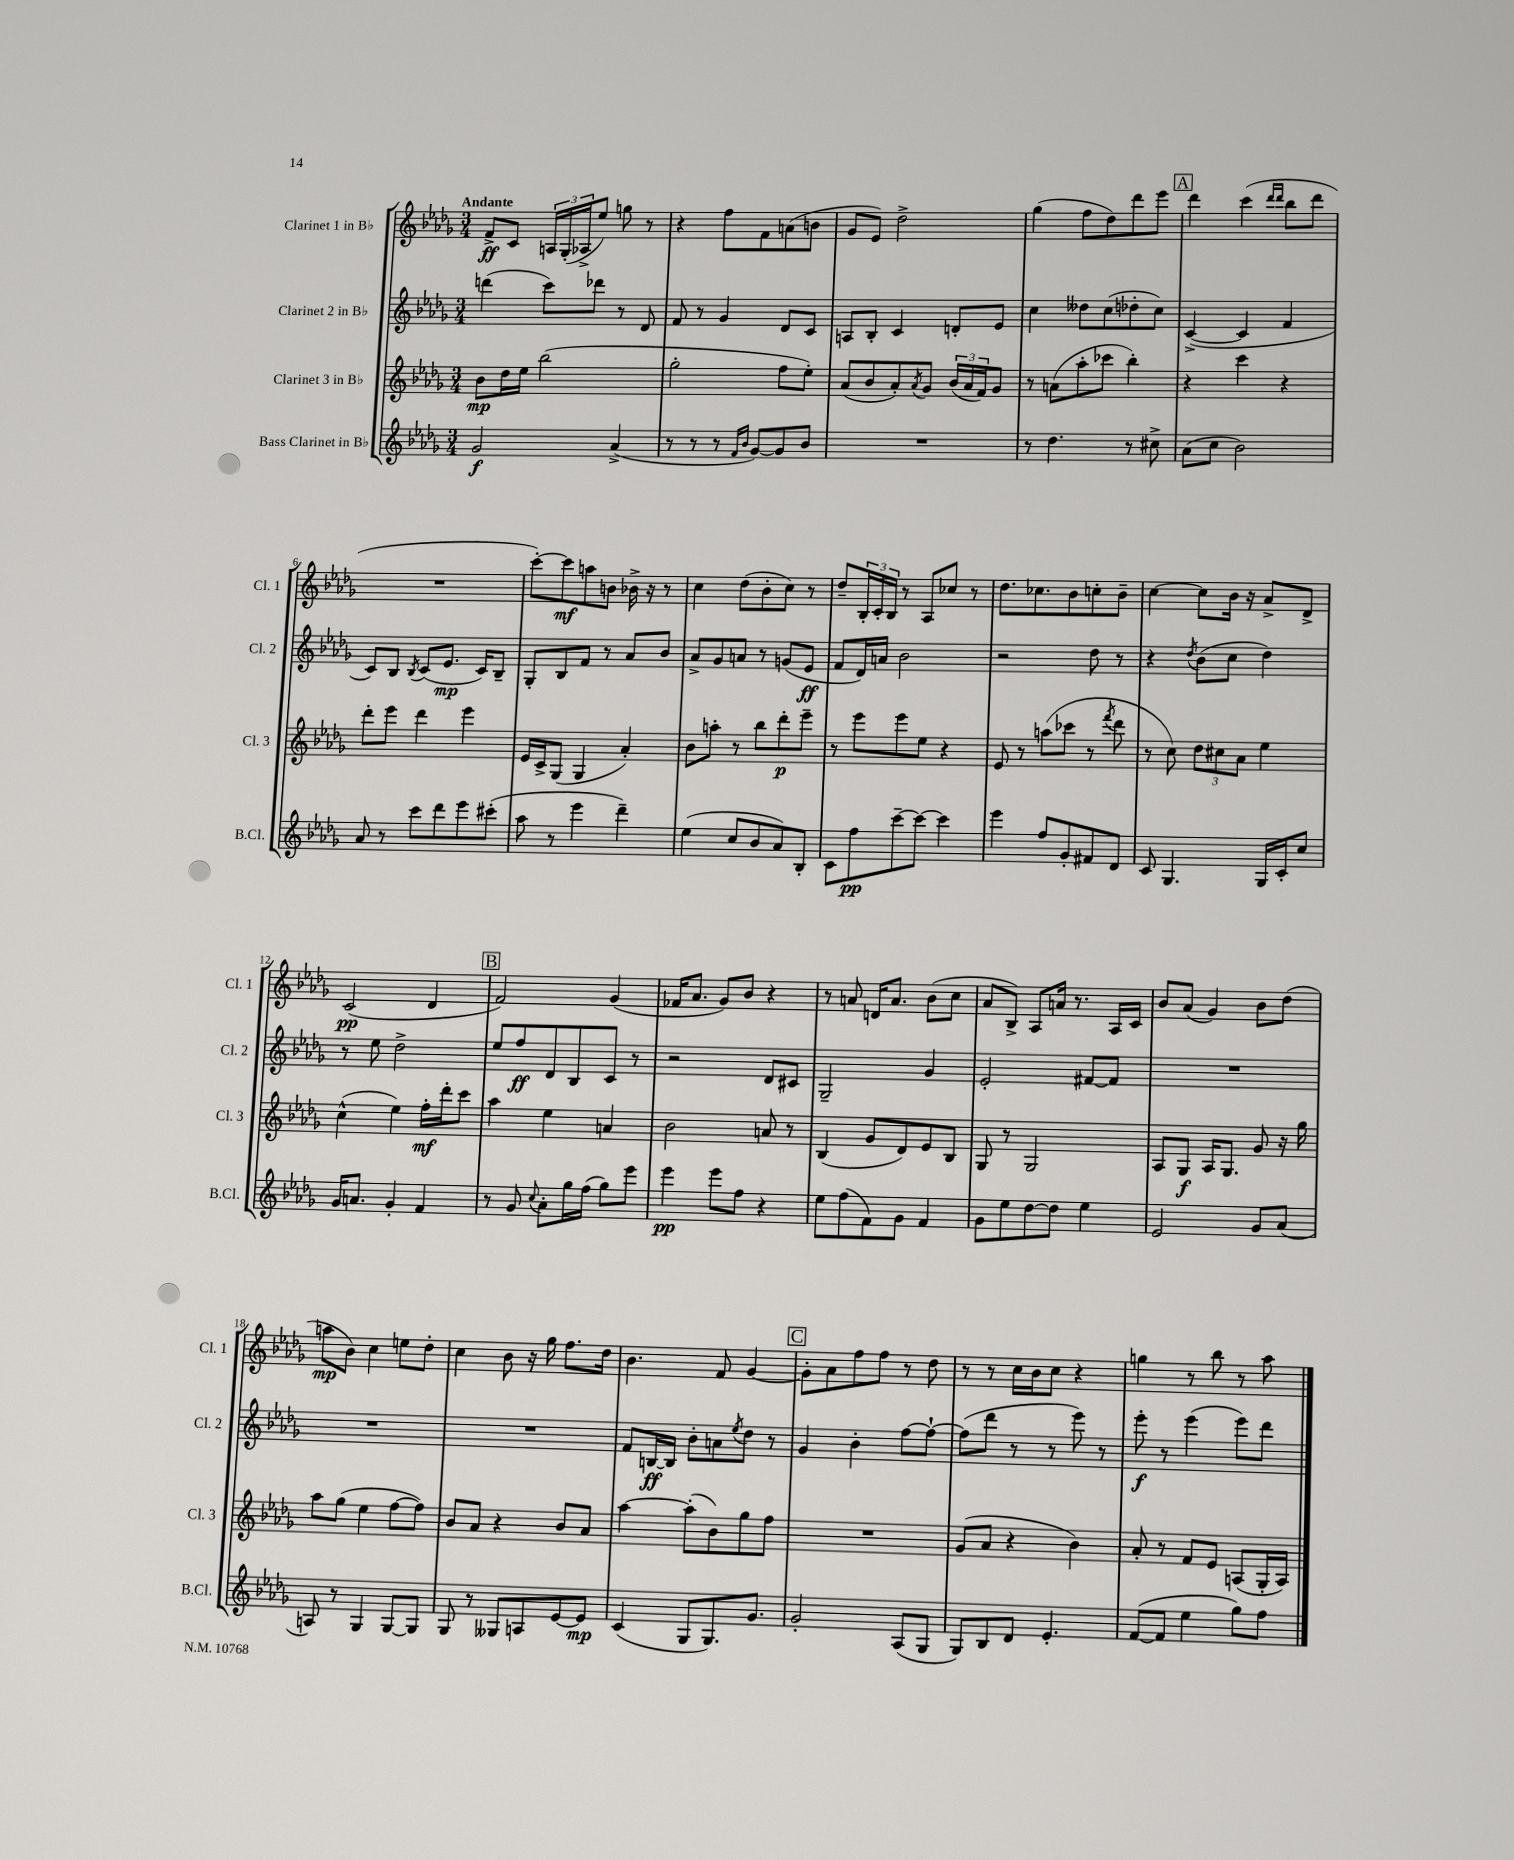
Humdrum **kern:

**kern	**kern	**kern	**kern
*staff4	*staff3	*staff2	*staff1
*clefG2	*clefG2	*clefG2	*clefG2
*k[b-e-a-d-g-]	*k[b-e-a-d-g-]	*k[b-e-a-d-g-]	*k[b-e-a-d-g-]
*M3/4	*M3/4	*M3/4	*M3/4
2g-/	8b-\L	(4ddd\	8f^/L
.	16dd-\L	.	8c/J
.	16ee-\JJ	.	.
.	(2bb-\	8ccc\L)	24A/LL
.	.	.	(24G-'/
.	.	.	24A-^/J
.	.	8ddd-\J	8ee-/J)
(4a-^/	.	8r	8gg\
.	.	8d-/	8r
=	=	=	=
8r	2gg-'\	8f/	4r
8r	.	8r	.
8r	.	4g-/	8ff\L
16qqf/LL	.	.	.
16qqb-/JJ	.	.	.
[8g-/L)	.	.	8f\
8g-/]	8ff\L	8d-/L	(8a\
8b-/J	8ee-'\J)	8c/J	8b\J
=	=	=	=
2.r	(8a-/L	8A/L	8g-/L
.	8b-/	8B-'/J	8e-/J)
.	8a-'/)	4c/	2dd-^\
.	8qa-/	.	.
.	8g-/J	.	.
.	(24b-/LL	8d'/L	.
.	24a-/	.	.
.	24f/J)	.	.
.	8g-/J	8e-/J	.
=	=	=	=
8r	8r	4cc\	(4gg-\
4.dd-\	(8a\L	.	.
.	8aa-'\	8dd--\L	8ff\L
.	8ccc-\J	(8cc\	8dd-\)
8r	4bb-'\)	8dd-'\	8ddd-\
8cc#^\	.	8cc\J)	8eee-\J
=	=	=	=
(8a-\L	4r	([4c^/	4ddd-\
8cc\J	.	.	.
2b-\)	4ccc\	4c/]	(4ccc\
.	.	.	16qqddd-/LL
.	.	.	16qqddd-/JJ
.	4r	4f/	8bb-\L
.	.	.	8ddd-\J
=	=	=	=
8a-/	8ddd-'\L	8c/L)	2.r
8r	8eee-\J	8B-/J	.
.	.	8qB-/	.
8ccc\L	4ddd-\	(8c/L	.
8ddd-\	.	8.e-/J	.
8eee-\	4eee-\	.	.
.	.	16c/LK)	.
(8ccc#'\J	.	8B-~/J	.
=	=	=	=
8aa-\	16e-/LL	8G-'/L	[8ccc'\L)
.	16c^/J	.	.
8r	(8G-/J	8B-/	8ccc\]
4eee-\	4G-/	8f/J	8aa\
.	.	8r	8b\J
4ddd-~\)	4a-'/)	8a-/L	16b-^\
.	.	.	16r
.	.	8b-/J	8r
=	=	=	=
(4ee-\	8b-\L	8a-^/L	4cc\
.	8aa'\J	8g-/	.
8cc/L	8r	8a/J	(8dd-\L
8b-/	8bb-\L	8r	8b-'\
8a-/)	8ddd-'\	(8g/L	8cc\J)
8B-'/J	8eee-~\J	8e-/J	8r
=	=	=	=
8c\L	8r	8f/L	8dd-~/L
8ff\	8eee-\L	16d-/L)	24B-'/L
.	.	.	24c'/
.	.	16a/JJ	.
.	.	.	24B-/JJ
[8ccc~\	8eee-\	2b-\	8r
8ccc\_J	8ee-\J	.	8A-/L
4ccc\]	4r	.	8cc-/J
.	.	.	8r
=	=	=	=
4eee-\	8e-/	2r	8.dd-\L
.	8r	.	.
.	.	.	8.cc-\
8ff/L	(8aa\L	.	.
8g-'/	8ccc-\J	.	8b-\
8f#/	8r	8dd-\	8cc'\
.	8qfff/	.	.
8d-/J	8ddd-\	8r	8b-~\J
=	=	=	=
8c/	8r	4r	[4cc\
4.G-/	8cc\)	.	.
.	.	8qdd-/	.
.	12dd-\L	(8b-\L	8cc\]L
.	12cc#\	.	.
.	.	8cc\J	16b-\Jk
.	12a-\J	.	.
.	.	.	16r
16G-/LL	4ee-\	4dd-\)	8a-^/L
16c'/J	.	.	.
8cc/J	.	.	8d-^/J
=	=	=	=
16g-/LK	(4cc^^\	8r	(2c/
8.a/J	.	.	.
.	.	8ee-\	.
4g-'/	4ee-\)	2dd-^\	.
4f/	16ff'\LL	.	4d-/
.	16ddd-'\J	.	.
.	8ccc\J	.	.
=	=	=	=
8r	4aa-\	8ee-/L	2f/)
8g-/	.	8ff/	.
8qqcc/	.	.	.
8a-'\L	4ee-\	8d-/	.
16gg-\L	.	8B-/	.
(16ff\JJ	.	.	.
8gg-\L)	4a/	8c/J	(4g-/
8eee-\J	.	8r	.
=	=	=	=
4eee-\	2b-\	2r	16f-/LK
.	.	.	8.a-/J
8eee-\L	.	.	8g-/L)
8ff\J	.	.	8b-/J
4r	8a/	8d-/L	4r
.	8r	8c#/J	.
=	=	=	=
8ee-\L	(4B-/	2G-~/	8r
(8ff\	.	.	8a/
8f\)	8g-/L	.	16d/LK
.	.	.	8.a/J
8g-\J	8d-/)	.	.
4f/	8e-/	4g-/	(8b-\L
.	8B-/J	.	8cc\J
=	=	=	=
8g-\L	8G-/	2e-'/	8a-/L
8ee-\	8r	.	8B-^/J)
[8dd-\	2G-/	.	8A-/L
8dd-\]J	.	.	16a/Jk
.	.	.	8.r
4ee-\	.	[8f#/L	.
.	.	8f#/]J	16A-/LL
.	.	.	16c/JJ
=	=	=	=
2e-/	8A-/L	2.r	8b-/L
.	8G-/J	.	(8a-/J
.	16A-/LK	.	4g-/)
.	8.G-/J	.	.
8g-/L	8g-/	.	8b-\L
(8a-/J	16r	.	(8dd-\J
.	16gg-\	.	.
=	=	=	=
8A/)	8aa-\L	2.r	8aa\L
8r	(8gg-\J	.	8b-\J)
4G-/	4ee-\	.	4cc\
[8G-/L	[8ff\L	.	8ee\L
8G-/]J	8ff\]J)	.	8dd-'\J
=	=	=	=
8G-/	8b-/L	2.r	4cc\
8r	8a-/J	.	.
8G--/L	4r	.	8b-\
8A/	.	.	16r
.	.	.	16gg-\
[8e-/	8b-/L	.	8.ff\L
8e-/]J	8a-/J	.	.
.	.	.	16dd-\Jk
=	=	=	=
(4c/	[4aa-\	8f/L	4.b-\
.	.	[16B/L	.
.	.	16B/]JJ	.
8G-/L	(8aa-'\]L	8b-'\L	.
8.G-/)	8b-\)	8a\	8f/
.	.	8qee-/	.
.	8gg-\	8dd-\J	[4g-/
8.g-/J	.	.	.
.	8ff\J	8r	.
=	=	=	=
2g-'/	2.r	4g-/	8g-'\]L
.	.	.	8a-\
.	.	4b-'\	8ff\
.	.	.	8ff\J
(8A-/L	.	[8ff\L	8r
8G-/J	.	8ff`\_J	8dd-\
=	=	=	=
8G-/L)	(8g-/L	(8ff\]L	8r
8B-/	8a-/J	8ddd-\J	8r
8d-/J	4r	8r	16cc\LL
.	.	.	16b-\J
4.e-'/	.	8r	8cc\J
.	4b-\)	8eee-\)	4r
.	.	8r	.
=	=	=	=
([8f/L	8a-'/	8eee-'\	4gg\
8f/]J	8r	8r	.
4ee-\	8f/L	(4eee-\	8r
.	8e-/J	.	8bb-\
8gg-\L)	(8A/L	8eee-\L)	8r
8ff\J	16G-'/L	8ddd-\J	8aa-\
.	16A/JJ)	.	.
==	==	==	==
*-	*-	*-	*-
